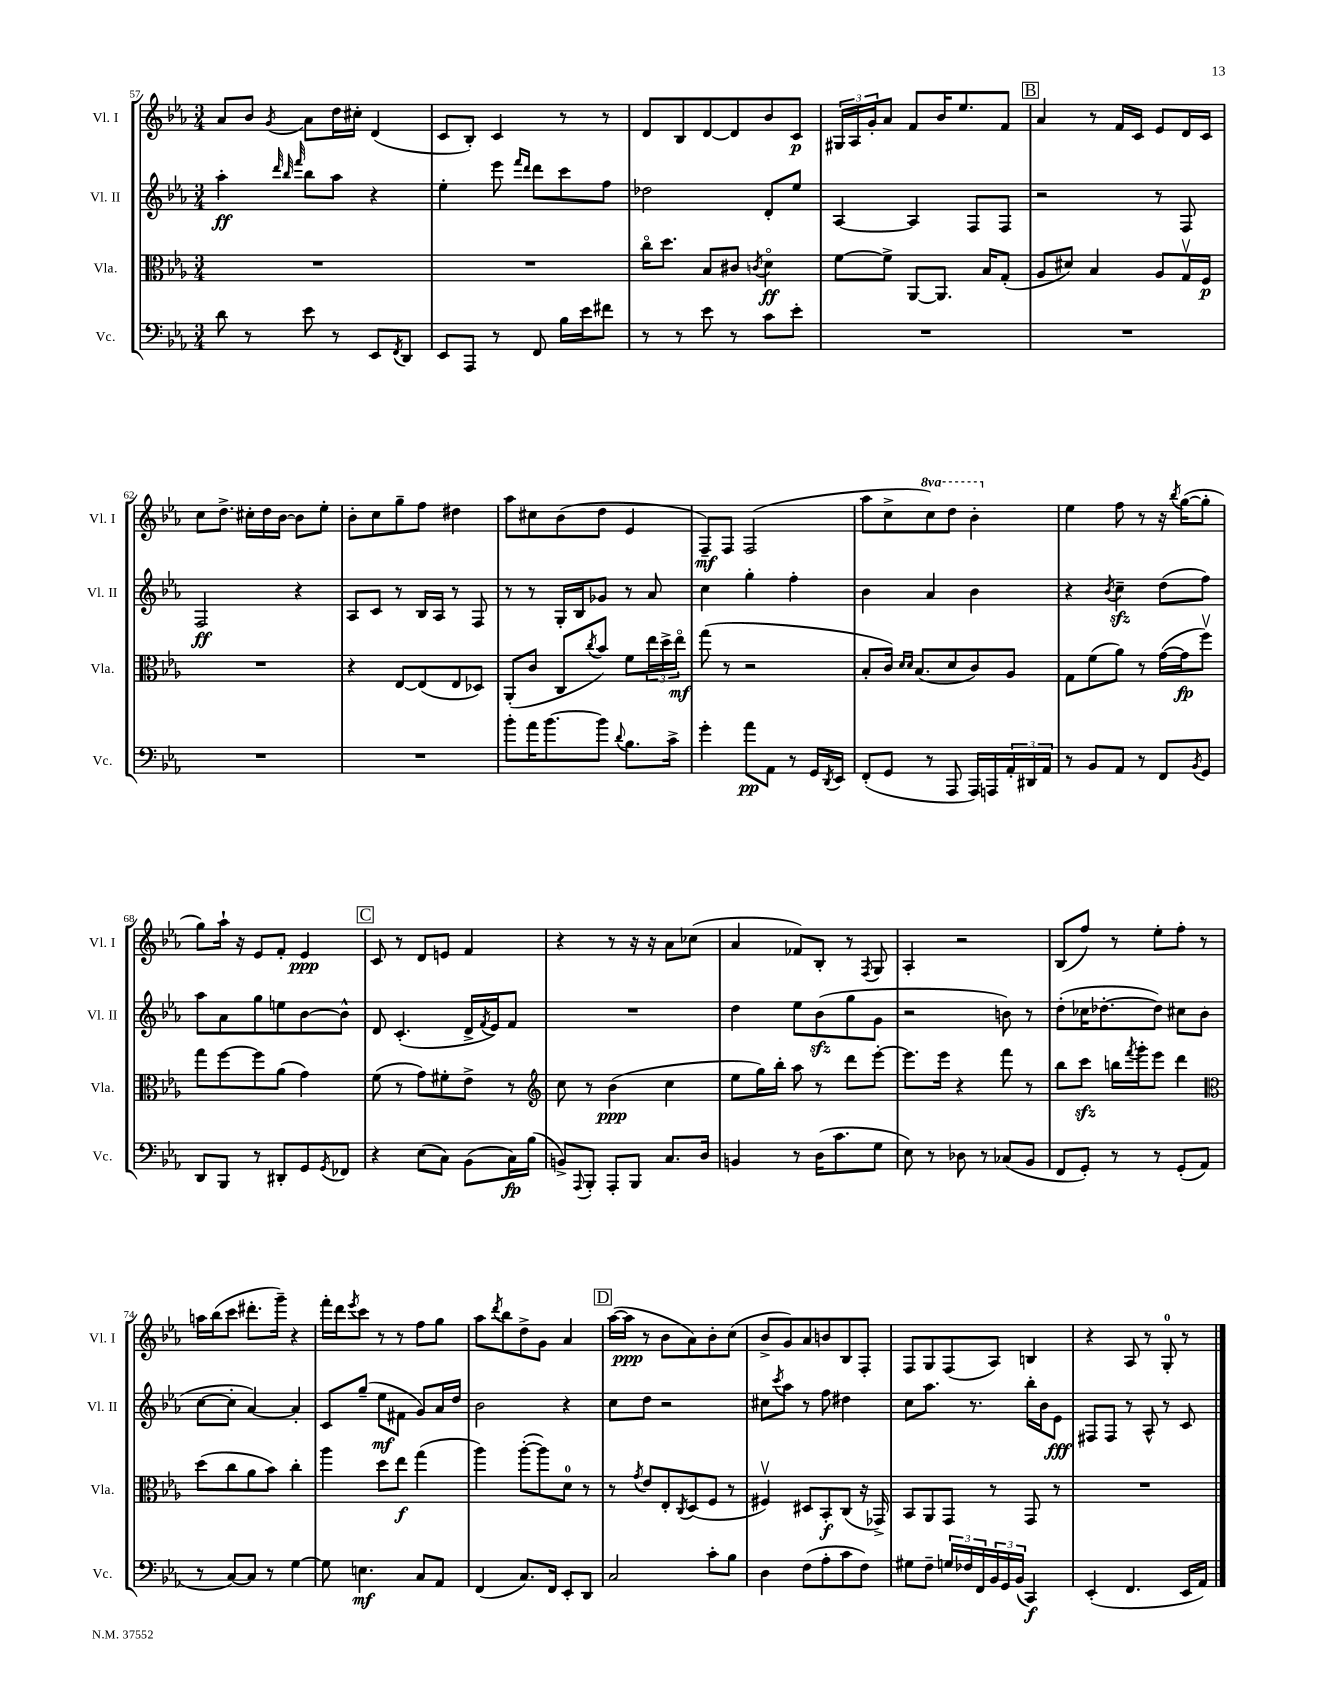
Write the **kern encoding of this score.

**kern	**kern	**kern	**kern
*staff4	*staff3	*staff2	*staff1
*clefF4	*clefC3	*clefG2	*clefG2
*k[b-e-a-]	*k[b-e-a-]	*k[b-e-a-]	*k[b-e-a-]
*M3/4	*M3/4	*M3/4	*M3/4
8d\	2.r	4aa-'\	8a-/L
8r	.	.	8b-/J
.	.	32qqddd/	.
.	.	32qqbb-/	.
.	.	32qqfff/	8qg/
8e-\	.	8bb-\L	8a-\L
8r	.	8aa-\J	16dd\L
.	.	.	16cc#'\JJ
8EE-/L	.	4r	(4d/
8qFF/	.	.	.
8DD/J	.	.	.
=	=	=	=
8EE-/L	2.r	4ee-'\	8c/L
8AAA-/J	.	.	8B-'/J)
8r	.	8eee-\	4c/
.	.	16qqfff/LL	.
.	.	16qqddd/JJ	.
8FF/	.	8ddd\L	.
16B-\LL	.	8ccc\	8r
16e-\J	.	.	.
8f#\J	.	8ff\J	8r
=	=	=	=
8r	16cco\LK	2dd-\	8d/L
.	8.dd\J	.	.
8r	.	.	8B-/
8e-\	8B-/L	.	[8d/
8r	8c#/J	.	8d/]
.	8qc/	.	.
8c\L	4do\	8d'/L	8b-/
8e-'\J	.	8ee-/J	8c/J
=	=	=	=
2.r	[8f\L	[4A-/	24G#/LL
.	.	.	24A-/
.	.	.	24g'/J
.	8f^\]J	.	8a-/J
.	[8AA-/L	4A-/]	8f/L
.	8.AA-/]J	.	16b-/K
.	.	.	8.ee-/
.	.	8F/L	.
.	16B-/LK	.	.
.	(8G'/J	8F/J	8f/J
=	=	=	=
2.r	8A-/L	2r	4a-/
.	8d#/J)	.	.
.	4B-/	.	8r
.	.	.	16f/LL
.	.	.	16c/JJ
.	8A-/L	8r	8e-/L
.	16Gv/L	8F/	16d/L
.	16F/JJ	.	16c/JJ
=	=	=	=
2.r	2.r	2F/	8cc\L
.	.	.	8.dd^\J
.	.	.	16cc#'\LL
.	.	.	16dd\
.	.	.	[16b-\JJ
.	.	4r	8b-\]L
.	.	.	8ee-'\J
=	=	=	=
2.r	4r	8A-/L	8b-'\L
.	.	8c/J	8cc\
.	[8E-/L	8r	8gg~\
.	(8E-/]	16B-/LL	8ff\J
.	.	16A-/JJ	.
.	8E-/	8r	4dd#\
.	8D-/J)	8F/	.
=	=	=	=
8b-'\L	(8AA-'/L	8r	8aa-\L
16a-\K	8c/J	8r	8cc#\
[8.b-\	.	.	.
.	8C/L	16G'/LL	(8b-\
.	.	16B-/J	.
.	8qcc/	.	.
8b-\]J	8b-/J)	8g-/J	8dd\J
8qqd/	.	.	.
8.B-\L	8f\L	8r	4e-/
.	24ee-\L	8a-/	.
.	24dd^\	.	.
16c^\Jk	.	.	.
.	24ee-o\JJ	.	.
=	=	=	=
4g'\	(8gg\	4cc\	8F~/L)
.	8r	.	8F/J
8a-\L	2r	4gg'\	(2F/
8AA-\J	.	.	.
8r	.	4ff'\	.
16GG/LL	.	.	.
8qDD/	.	.	.
16EE-/JJ	.	.	.
=	=	=	=
(8FF'/L	8B-'/L	4b-\	8aa-\L
8GG/J	16c/Jk)	.	8cc^\
.	16qqd/LL	.	.
.	16qqd/JJ	.	.
.	(8.B-/L	.	.
8r	.	4a-/	8ccc\)
8AAA-/	8d/	.	8ddd\J
16AAA-/LL)	8c/)	4b-\	4bb-'\
16AAA/	.	.	.
24AA-'/	8A-/J	.	.
24DD#/	.	.	.
24AA-/JJ	.	.	.
=	=	=	=
8r	8G\L	4r	4ee-\
8BB-/L	(8f\	.	.
.	.	8qb-/	.
8AA-/J	8a-\J)	4cc~\	8ff\
8r	8r	.	8r
8FF/L	([16g\LL	(8dd\L	16r
.	.	.	8qbb-/
.	16g\]J	.	([16gg\LK
8qBB-/	.	.	.
8GG/J	8ffv\J)	8ff\J)	8gg'\]J
=	=	=	=
8DD/L	8gg\L	8aa-\L	8gg\L)
8BBB-/J	[8ff\	8a-\	16aa-`\Jk
.	.	.	16r
8r	8ff\]	8gg\	8e-/L
8DD#'/L	(8a-\J	8ee\	8f'/J
8GG/	4g\)	[8b-\	4e-/
8qGG/	.	.	.
8FF-/J	.	8b-^^\]J	.
=	=	=	=
4r	(8f\	8d/	8c/
.	8r	(4.c'/	8r
(8E-\L	8g\L)	.	8d/L
8C\J)	8f#'\	.	8e/J
(8BB-\L	8e-^\J	16d^/LL	4f/
.	.	8qf/	.
.	.	16e-/J)	.
16C\L)	8r	8f/J	.
(16B-\JJ	.	.	.
=	=	=	=
*	*clefG2	*	*
8BB^/L)	8cc\	2.r	4r
8qqAAA-/	.	.	.
8BBB-'/J	8r	.	.
8AAA-'/L	(4b-\	.	8r
8BBB-/J	.	.	16r
.	.	.	16r
8.C/L	4cc\	.	8a-\L
.	.	.	(8cc-\J
16D/Jk	.	.	.
=	=	=	=
4BB/	8ee-\L	4dd\	4a-/
.	16gg\L)	.	.
.	16bb-'\JJ	.	.
8r	8aa-\	8ee-\L	8f-/L)
(16D\LK	8r	(8b-\	8B-'/J
8.c\	.	.	.
.	8ddd\L	8gg\	8r
.	.	.	8qF/
8G\J	[8eee-'\J	8g\J	8G/
=	=	=	=
8E-\)	8.eee-\]L	2r	4A-'/
8r	.	.	.
.	16eee-\Jk	.	.
8D-\	4r	.	2r
8r	.	.	.
(8C-/L	8fff\	8b\)	.
8BB-/J	8r	8r	.
=	=	=	=
8FF/L	8bb-\L	(8dd'\L	(8B-/L
8GG'/J)	8ccc\J	16cc-\K	8ff/J)
.	.	[8.dd-'\	.
8r	16bb\LL	.	8r
.	8qfff/	.	.
.	16ggg'\J	.	.
8r	8eee-\J	8dd-\]J)	8ee-'\L
(8GG'/L	4ddd\	8cc#\L	8ff'\J
8AA-/J	.	(8b-\J	8r
=	=	=	=
*	*clefC3	*	*
8r	(8dd\L	[8cc\L	16aa\LL
.	.	.	(16bb-\J
[8C/L)	8cc\	8cc'\]J	8ccc\J
8C/]J	8a-\	[4a-/)	8.ddd#'\L
8r	8b-\J)	.	.
.	.	.	16ggg~\Jk)
[4G\	4cc'\	4a-'/]	4r
=	=	=	=
8G\]	4aa-\	8c/L	16fff'\LL
.	.	.	16ddd\J
.	.	.	8qeee-/
4.E\	.	(8gg~/J	8ccc\J
.	8dd\L	8ee-\L	8r
.	8ee-\J	8f#\J	8r
8C/L	(4gg\	8g/L)	8ff\L
8AA-/J	.	16a-/L	8gg\J
.	.	16dd/JJ	.
=	=	=	=
(4FF/	4aa-\)	2b-\	8aa-\L
.	.	.	8qddd/
.	.	.	8bb-\
8.C/L)	([8aa-'\L	.	8dd^\
.	8aa-\])	.	8g\J
16FF/Jk	.	.	.
8EE-'/L	8d\J	4r	4a-/
8DD/J	8r	.	.
=	=	=	=
2C/	8r	8cc\L	([16aa-\LL
.	.	.	16aa-\]JJ
.	8qg/	.	.
.	8e-/L	8dd\J	8r
.	8E-'/	2r	8b-\L
.	8qC/	.	.
.	(8D/	.	8a-\)
8c'\L	8F/J	.	8b-'\
8B-\J	8r	.	(8cc\J
=	=	=	=
4D\	4F#v/)	8cc#\L	8b-^/L
.	.	8qccc/	.
.	.	8aa-\J	8g/)
(8F\L	8D#/L	8r	8a-/
8A-'\	8BB-'/	8ff\	8b/
8c\	(8C/J	4dd#\	8B-/
8F\J)	16r	.	8F'/J
.	16GG-^/)	.	.
=	=	=	=
8G#\L	8BB-/L	8cc\L	8F/L
8F~\J	8AA-/	8.aa-\J	8G/
24G/LL	8GG/J	.	(8F/
24F-/	.	.	.
.	.	8.r	.
24FF/	.	.	.
24BB-/	8r	.	8A-/J)
24GG/	.	.	.
(24BB-/JJ	.	.	.
4CC/)	8GG/	16bb-'\LL	4B/
.	.	16b-\J	.
.	8r	8e-\J	.
=	=	=	=
(4EE-'/	2.r	8F#/L	4r
.	.	8F#/J	.
4.FF/	.	8r	8A-/
.	.	8A-^^/	8r
.	.	8r	8G'/
16EE-/LL	.	8c/	8r
16AA-/JJ)	.	.	.
==	==	==	==
*-	*-	*-	*-
